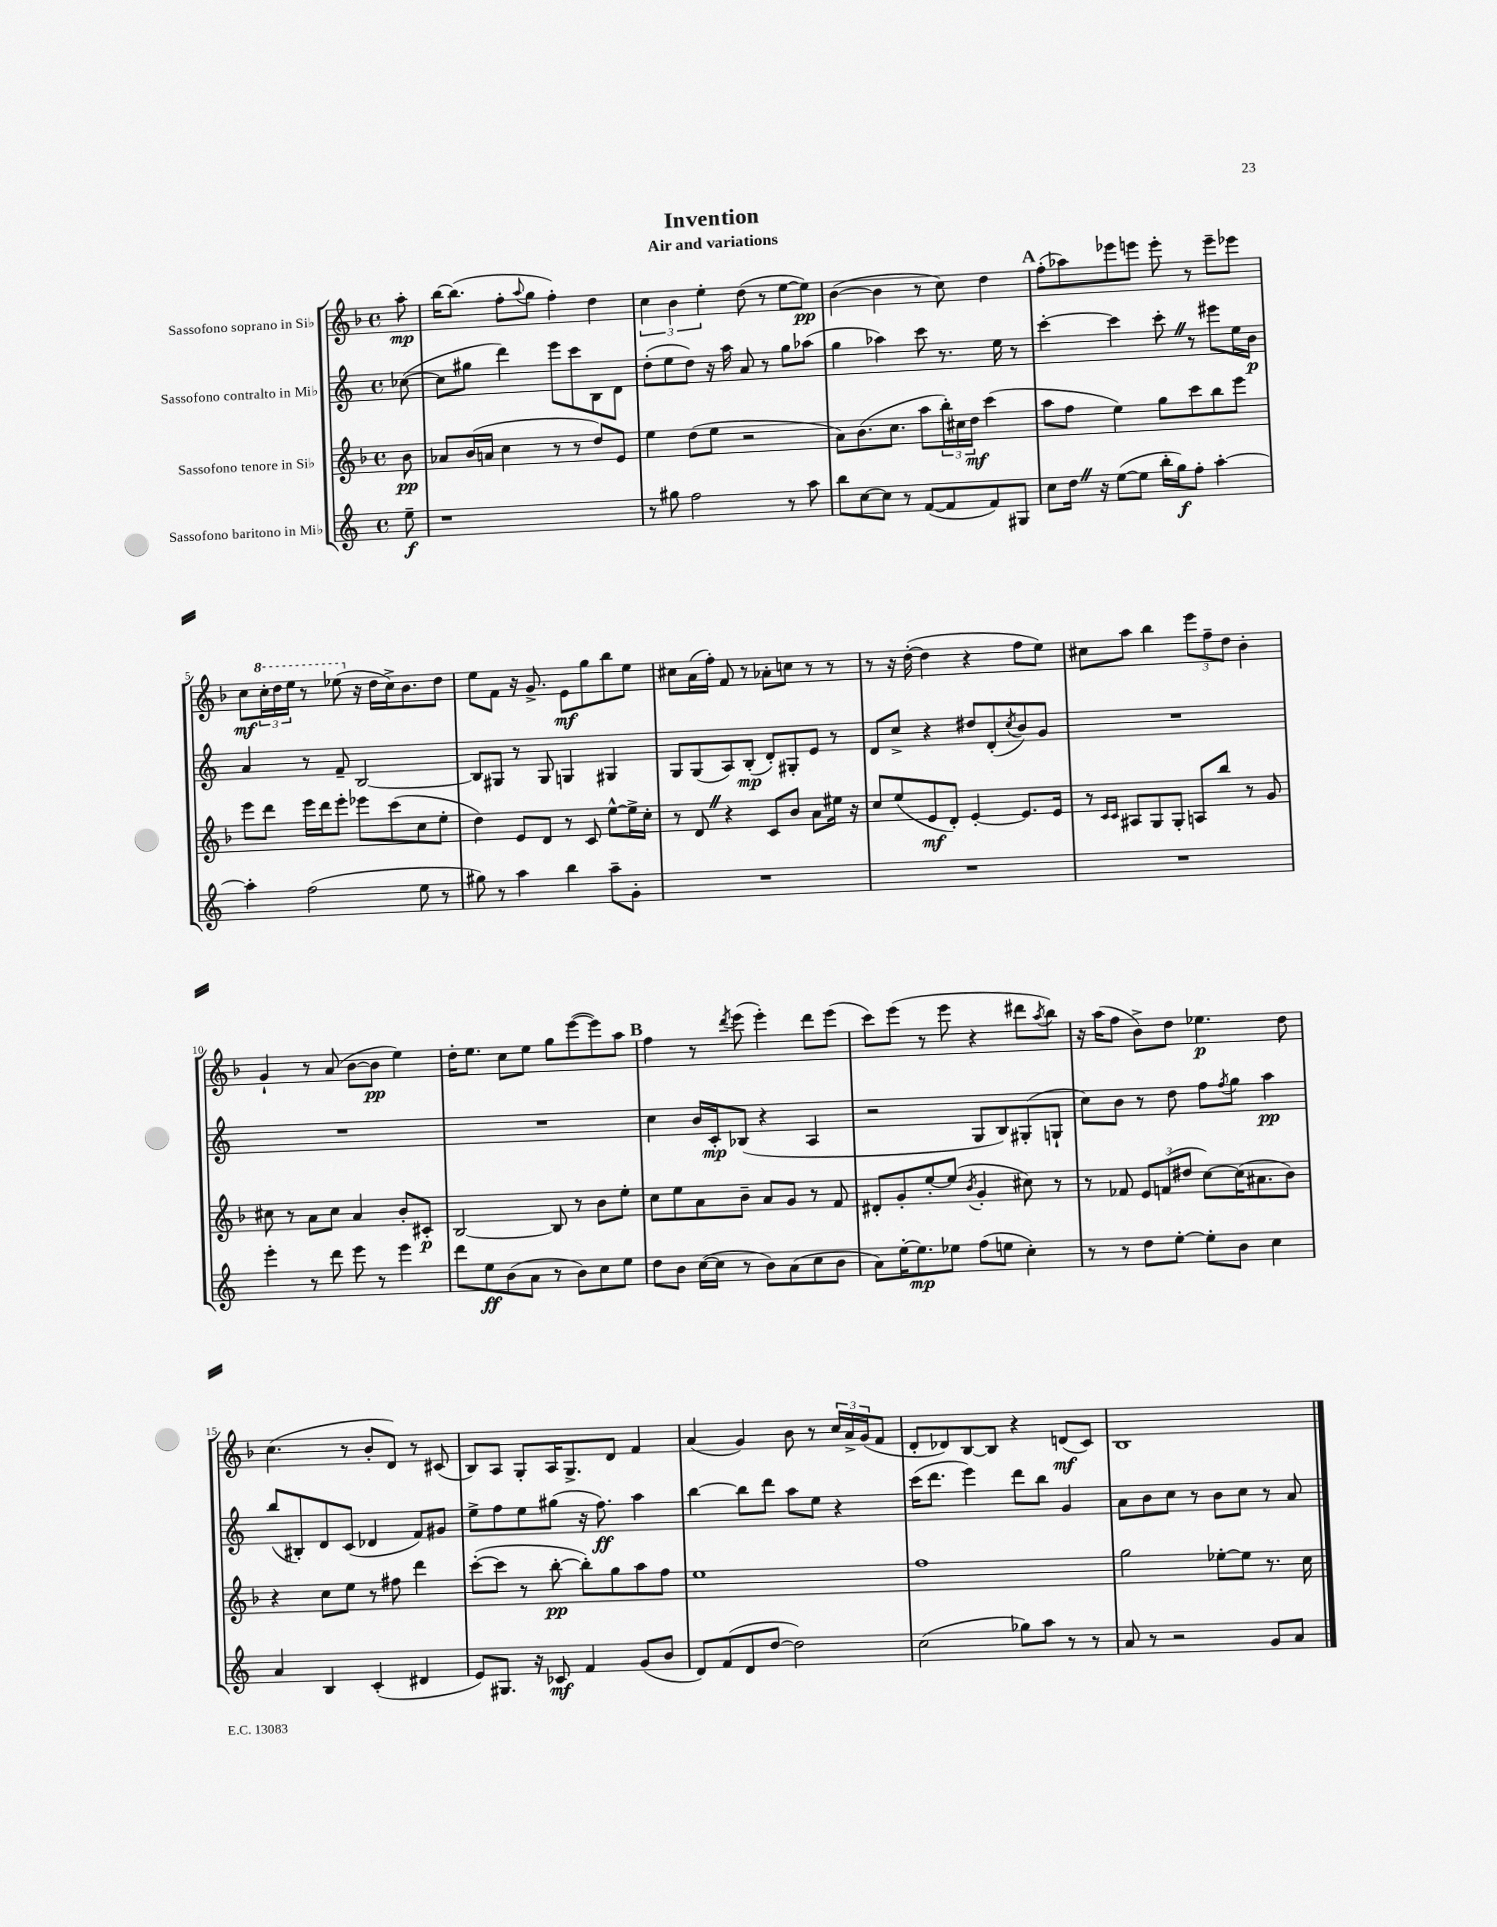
\header { title = "Invention" subtitle = "Air and variations" }
<<
\new StaffGroup <<
\new Staff = "s0" \with { instrumentName = "Sassofono soprano in Sib" } {
    \clef treble \key f \major \defaultTimeSignature \time 4/4 \partial 8
    a''8-.\mp |
    bes''16~ bes''8.( f''8-. \appoggiatura { a''8 } g''8 f''4-.) d''4 |
    \tuplet 3/2 { c''4 bes'4 e''4-. } d''8( r8 e''8~ e''8\pp) |
    bes'4~( bes'4 r8 c''8) d''4 |
    \mark \markup { \bold "A" } f''8-.( aes''8) ees'''8 e'''8 e'''8-. r8 e'''8-- ees'''8 |
    c''8\mf \tuplet 3/2 { \ottava #1 c'''16-. d'''16 e'''16 } r8 ees'''8( \ottava #0 r16 d''16 c''16->) bes'8. d''8 |
    e''8 f'8 r16 g'8.-> e'8\mf g''8 bes''8 e''8 |
    cis''8 a'16( f''16-.) f'8 r8 aes'8-. c''8 r8 r8 |
    r8 r16 d''16~-.( d''4 r4 f''8 e''8) |
    cis''8 a''8 bes''4 \tuplet 3/2 { e'''8 f''8-- d''8 } bes'4-. |
    g'4-! r8 a'8( bes'8~ bes'8\pp e''4) |
    d''16-. e''8. c''8 e''8 g''8 e'''8~( e'''8) a''8 |
    \mark \markup { \bold "B" } f''4 r8 \acciaccatura { d'''8 } e'''8( e'''4-.) d'''8 e'''8( |
    c'''8) e'''8( r8 e'''8 r4 dis'''8 \acciaccatura { a''8 } bes''8) |
    r16 a''16( f''8 bes'8->) d''8 ees''4.\p d''8 |
    c''4.( r8 bes'8-. d'8) r8 cis'8( |
    bes8) a8 g8-. a16 g8.-> d'8 f'4 |
    a'4( g'4) bes'8 r8 \tuplet 3/2 { c''16 a'16-> g'16( } f'8 |
    d'8-. des'8) bes8~ bes8 r4 d'8\mf( c'8) |
    bes1 \bar "|." |
}
\new Staff = "s1" \with { instrumentName = "Sassofono contralto in Mib" } {
    \clef treble \key c \major \defaultTimeSignature \time 4/4 \partial 8
    ces''8~( |
    ces''8 gis''8 d'''4) e'''8 c'''8 b8 d'8 |
    d''8-.( e''8 d''8) r16 a''16 a'8 r8 g''8 aes''8( |
    g''4 aes''4) c'''8 r8. e''16 r8 |
    \mark \markup { \bold "A" } c'''4~-. c'''4 c'''8-. \once \override BreathingSign.text = \markup { \musicglyph "scripts.caesura.straight" } \breathe r8 eis'''8 e''16 b'16\p |
    a'4 r8 f'8-- b2~ |
    b8 gis8 r8 gis8 g4 gis4 |
    g8 g8( a8) b8-.\mp( d'8-.) gis8-. e'8 r8 |
    d'8 c''8-> r4 dis''8 d'8-.( \acciaccatura { c''8 } b'8) g'8 |
    R1 |
    R1 |
    R1 |
    \mark \markup { \bold "B" } c''4 b'16 c'16-.\mp bes8( r4 a4 |
    r2 g8 b8) gis8-.( g8-! |
    c''8) b'8 r8 d''8 f''8 \acciaccatura { f''8 } g''8 a''4\pp |
    b''8( bis8-.) d'8 c'8( des'4 f'8) gis'8 |
    e''8-> f''8 e''8 gis''8( r16 f''8.\ff) a''4 |
    b''4~ b''8 d'''8 a''8 e''8 r4 |
    c'''16( d'''8. e'''4) d'''8 b''8 g'4 |
    a'8 b'8 c''8 r8 b'8 c''8 r8 a'8 \bar "|." |
}
\new Staff = "s2" \with { instrumentName = "Sassofono tenore in Sib" } {
    \clef treble \key f \major \defaultTimeSignature \time 4/4 \partial 8
    bes'8\pp |
    aes'8 bes'16( a'16 c''4 r8 r8 d''8) e'8 |
    e''4 d''8( e''8 r2 |
    a'8) bes'8.( c''8. a''8 \tuplet 3/2 { bes''16-.) cis''16 d''16\mf } c'''4( |
    \mark \markup { \bold "A" } a''8 f''8 e''4) g''8 c'''8 bes''8 e'''8 |
    e'''8 d'''8 e'''16 d'''16 e'''8-. ees'''8 c'''8( c''8 e''8-. |
    d''4) e'8 d'8 r8 c'8 e''8~-^ e''16-> c''16-. |
    r8 d'8 \once \override BreathingSign.text = \markup { \musicglyph "scripts.caesura.straight" } \breathe r4 c'8 bes'8 a'8 eis''16 r16 |
    c''8 e''8( e'8\mf d'8-.) e'4~-. e'8. e'16 |
    r8 \grace { c'16 c'16 } ais8 g8 g8-. a8 bes''8 r8 g'8 |
    cis''8 r8 a'8 cis''8 a'4 bes'8-. cis'8-.\p |
    bes2~ bes8 r8 bes'8 e''8-. |
    \mark \markup { \bold "B" } c''8 e''8 a'8 bes'8-- a'8 g'8 r8 f'8 |
    dis'8-. g'8-. e''8~-. e''8( \acciaccatura { bes'8 } g'4-. cis''8) r8 |
    r8 fes'8 \tuplet 3/2 { e'8 f'8( dis''8 } c''8~) c''16( ais'8. bes'8) |
    r4 c''8 e''8 r8 fis''8 d'''4 |
    c'''8~-.( c'''8 r8 bes''8~-.\pp bes''8-.) g''8 a''8 f''8 |
    e''1 |
    f''1 |
    g''2 ees''8~-. ees''8 r8. c''16 \bar "|." |
}
\new Staff = "s3" \with { instrumentName = "Sassofono baritono in Mib" } {
    \clef treble \key c \major \defaultTimeSignature \time 4/4 \partial 8
    e''8--\f |
    r1 |
    r8 gis''8 f''2 r8 a''8 |
    b''8 c''8~ c''8 r8 f'8~( f'8 f'8) gis8 |
    \mark \markup { \bold "A" } c''8 d''16 \once \override BreathingSign.text = \markup { \musicglyph "scripts.caesura.straight" } \breathe r16 e''8~( e''8 b''16-. g''16\f) f''8-. a''4~-. |
    a''4-. f''2( e''8 r8 |
    gis''8) r8 a''4 b''4 a''8-- g'8-. |
    R1 |
    R1 |
    R1 |
    e'''4-. r8 d'''8 e'''8 r8 e'''4 |
    d'''8 e''8\ff b'8( a'8 r8 b'8) c''8 e''8 |
    \mark \markup { \bold "B" } d''8 b'8 c''16~( c''16 r8 b'8) a'8( c''8 b'8 |
    a'8) e''16~-. e''8.\mp ees''8 f''8( e''8 c''4-.) |
    r8 r8 d''8 e''8~-. e''8-. b'8 c''4 |
    a'4 b4 c'4-.( dis'4 |
    e'8) gis8. r16 ces'8\mf f'4 g'8( b'8 |
    d'8) f'8( d'8 d''8~ d''2) |
    c''2( ges''8) a''8 r8 r8 |
    a'8 r8 r2 g'8 a'8 \bar "|." |
}
>>
>>
